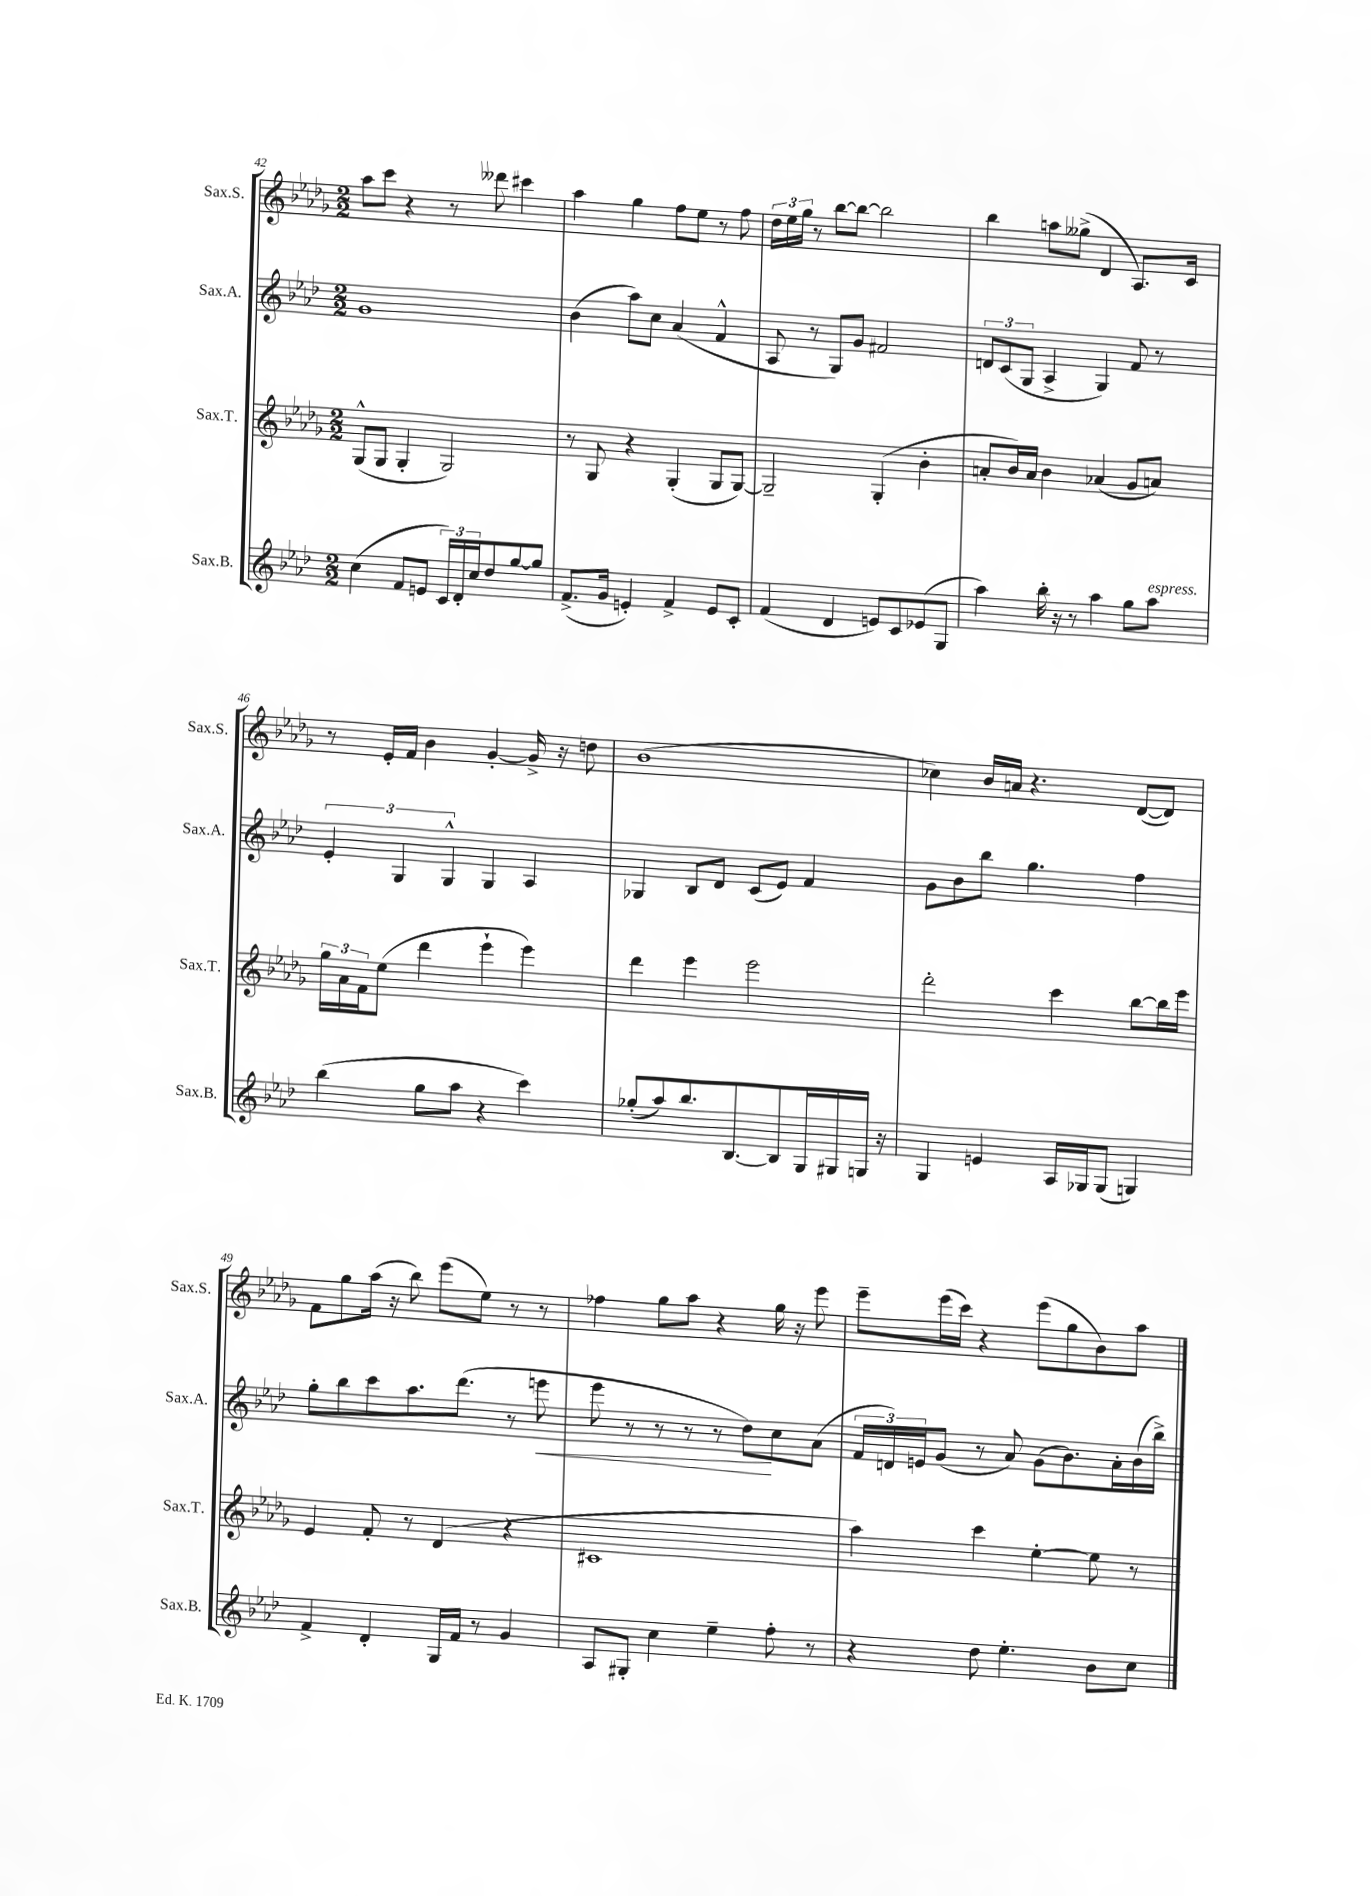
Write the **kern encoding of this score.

**kern	**kern	**kern	**dynam	**kern
*part4	*part3	*part2	*part2	*part1
*staff4	*staff3	*staff2	*staff2	*staff1
*I"Sax.B.	*I"Sax.T.	*I"Sax.A.	*	*I"Sax.S.
*I'Sax.B.	*I'Sax.T.	*I'Sax.A.	*	*I'Sax.S.
*clefG2	*clefG2	*clefG2	*	*clefG2
*k[b-e-a-d-]	*k[b-e-a-d-g-]	*k[b-e-a-d-]	*	*k[b-e-a-d-g-]
*M2/2	*M2/2	*M2/2	*	*M2/2
=42	=42	=42	=42	=42
(4cc\	(8G-^^/L	1g	.	8aa-\L
.	8G-/J	.	.	8ccc\J
8f/L	4G-'/	.	.	4r
8en/J	.	.	.	.
24c/LL)	2G-/)	.	.	8r
24d-'/	.	.	.	.
24cc/J	.	.	.	.
8dd-/	.	.	.	8ddd--X\
[8gg/	.	.	.	4ccc#X\
8gg/J]	.	.	.	.
=43	=43	=43	=43	=43
(8.f^/L	8r	(4b-\	.	4aa-\
.	8G-/	.	.	.
16g/Jk	.	.	.	.
4en'/)	4r	8aa-\L)	.	4gg-\
.	.	8cc\J	.	.
4f^/	(4G-'/	(4a-/	.	8ff\L
.	.	.	.	8ee-\J
8e/L	8G-/L	4f^^/	.	8r
8c'/J	[8G-/J)	.	.	8ff\
=44	=44	=44	=44	=44
(4f/	2G-~/]	8A-/	.	24dd-\LL
.	.	.	.	24ee-\
.	.	.	.	24gg-\JJ
.	.	8r	.	8r
4d-/	.	8G/L)	.	[8bb-\L
.	.	8g/J	.	8bb-\J_
8en/L)	(4G-'/	2f#X/	.	2bb-\]
8c/	.	.	.	.
(8e-X/	4b-'\	.	.	.
8G/J	.	.	.	.
=45	=45	=45	=45	=45
4aa-\)	8an'/L	12dn/L	.	4bb-\
.	.	(12c/	.	.
.	16b-/L)	.	.	.
.	.	12G/J	.	.
.	16a/JJ	.	.	.
16bb-'\	4b-\	4A-^/	.	8aan\L
16r	.	.	.	.
8r	.	.	.	(8gg--X^\J
4aa-\	(4a-X/	4G/)	.	4d-/
8gg\L	8g-/L	8f/	.	8.A-/L)
!LO:TX:a:i:t=espress.	!	!	!	!
8aa-\J	8an/J)	8r	.	.
.	.	.	.	16c/Jk
!!LO:LB:g=z
=46	=46	=46	=46	=46
(4bb-\	24gg-\LL	6e-'/	.	8r
.	24a-\	.	.	.
.	24f\J	.	.	.
.	(8ee-\J	.	.	16e-'/LL
.	.	6G/	.	.
.	.	.	.	16f/JJ
8gg\L	4ddd-\	.	.	4b-\
.	.	6G^^/	.	.
8aa-\J	.	.	.	.
4r	4eee-`\	4G/	.	[4g-'/
4ccc\)	4eee-\)	4A-/	.	16g-^/]
.	.	.	.	16r
.	.	.	.	8ddn\
=47	=47	=47	=47	=47
(8gg-X'/L	4ddd-\	4G-X/	.	(1b-
8aa-/)	.	.	.	.
8.bb-/	4eee-\	8B-/L	.	.
.	.	8d-/J	.	.
[8.B-/	.	.	.	.
.	2eee-\	(8c/L	.	.
8B-/]	.	8e-/J)	.	.
16G/L	.	4f/	.	.
16G#X/	.	.	.	.
16Gn/JJ	.	.	.	.
16r	.	.	.	.
=48	=48	=48	=48	=48
4G/	2ddd-'\	8g\L	.	4cc-X\)
.	.	8b-\	.	.
4en/	.	8bb-\J	.	16b-/LL
.	.	.	.	16an/JJ
.	.	4.gg\	.	4.r
16A-/LL	4ccc\	.	.	.
16G-X/J	.	.	.	.
(8G-/J	.	.	.	.
4Gn/)	[8bb-\L	4ff\	.	([8d-/L
.	16bb-\L]	.	.	8d-/J])
.	16eee-\JJ	.	.	.
!!LO:LB:g=z
=49	=49	=49	=49	=49
4f^/	4e-/	8gg'\L	.	8f\L
.	.	8bb-\	.	8gg-\
4d-'/	8f'/	8ccc\	.	(16aa-\Jk
.	.	.	.	16r
.	8r	8.aa-\	.	8bb-\)
16G/LL	(4d-/	.	.	(8eee-\L
16f/JJ	.	(8.ddd-\J	.	.
8r	.	.	.	8ee-\J)
4g/	4r	8r	.	8r
!	!	!	!LO:HP:b	!
.	.	8eeen\	<	8r
=50	=50	=50	=50	=50
8A-/L	1c#X	8eee-\	.	4ff-X\
8G#X'/J	.	8r	.	.
4cc\	.	8r	.	8gg-\L
.	.	8r	.	8aa-\J
4ee-~\	.	8r	.	4r
.	.	8dd-\L)	.	.
8ff'\	.	8cc\	[	16gg-\
.	.	.	.	16r
8r	.	(8a-\J	.	8eee-\
=51	=51	=51	=51	=51
4r	4aa-\)	24f/LL	.	8eee-~\L
.	.	24dn/)	.	.
.	.	24en/J	.	.
.	.	(8g/J	.	(16eee-\L
.	.	.	.	16ccc\JJ)
8dd-\	4ccc\	8r	.	4r
4.ee-'\	.	8a-/)	.	.
.	[4ee-'\	(8g\L	.	(8eee-\L
.	.	8.b-\)	.	8gg-\
8b-\L	8ee-\]	.	.	8b-\)
.	.	16a-'\L	.	.
8cc\J	8r	(16b-\	.	8aa-\J
.	.	16bb-^\JJ)	.	.
==	==	==	==	==
*-	*-	*-	*-	*-
